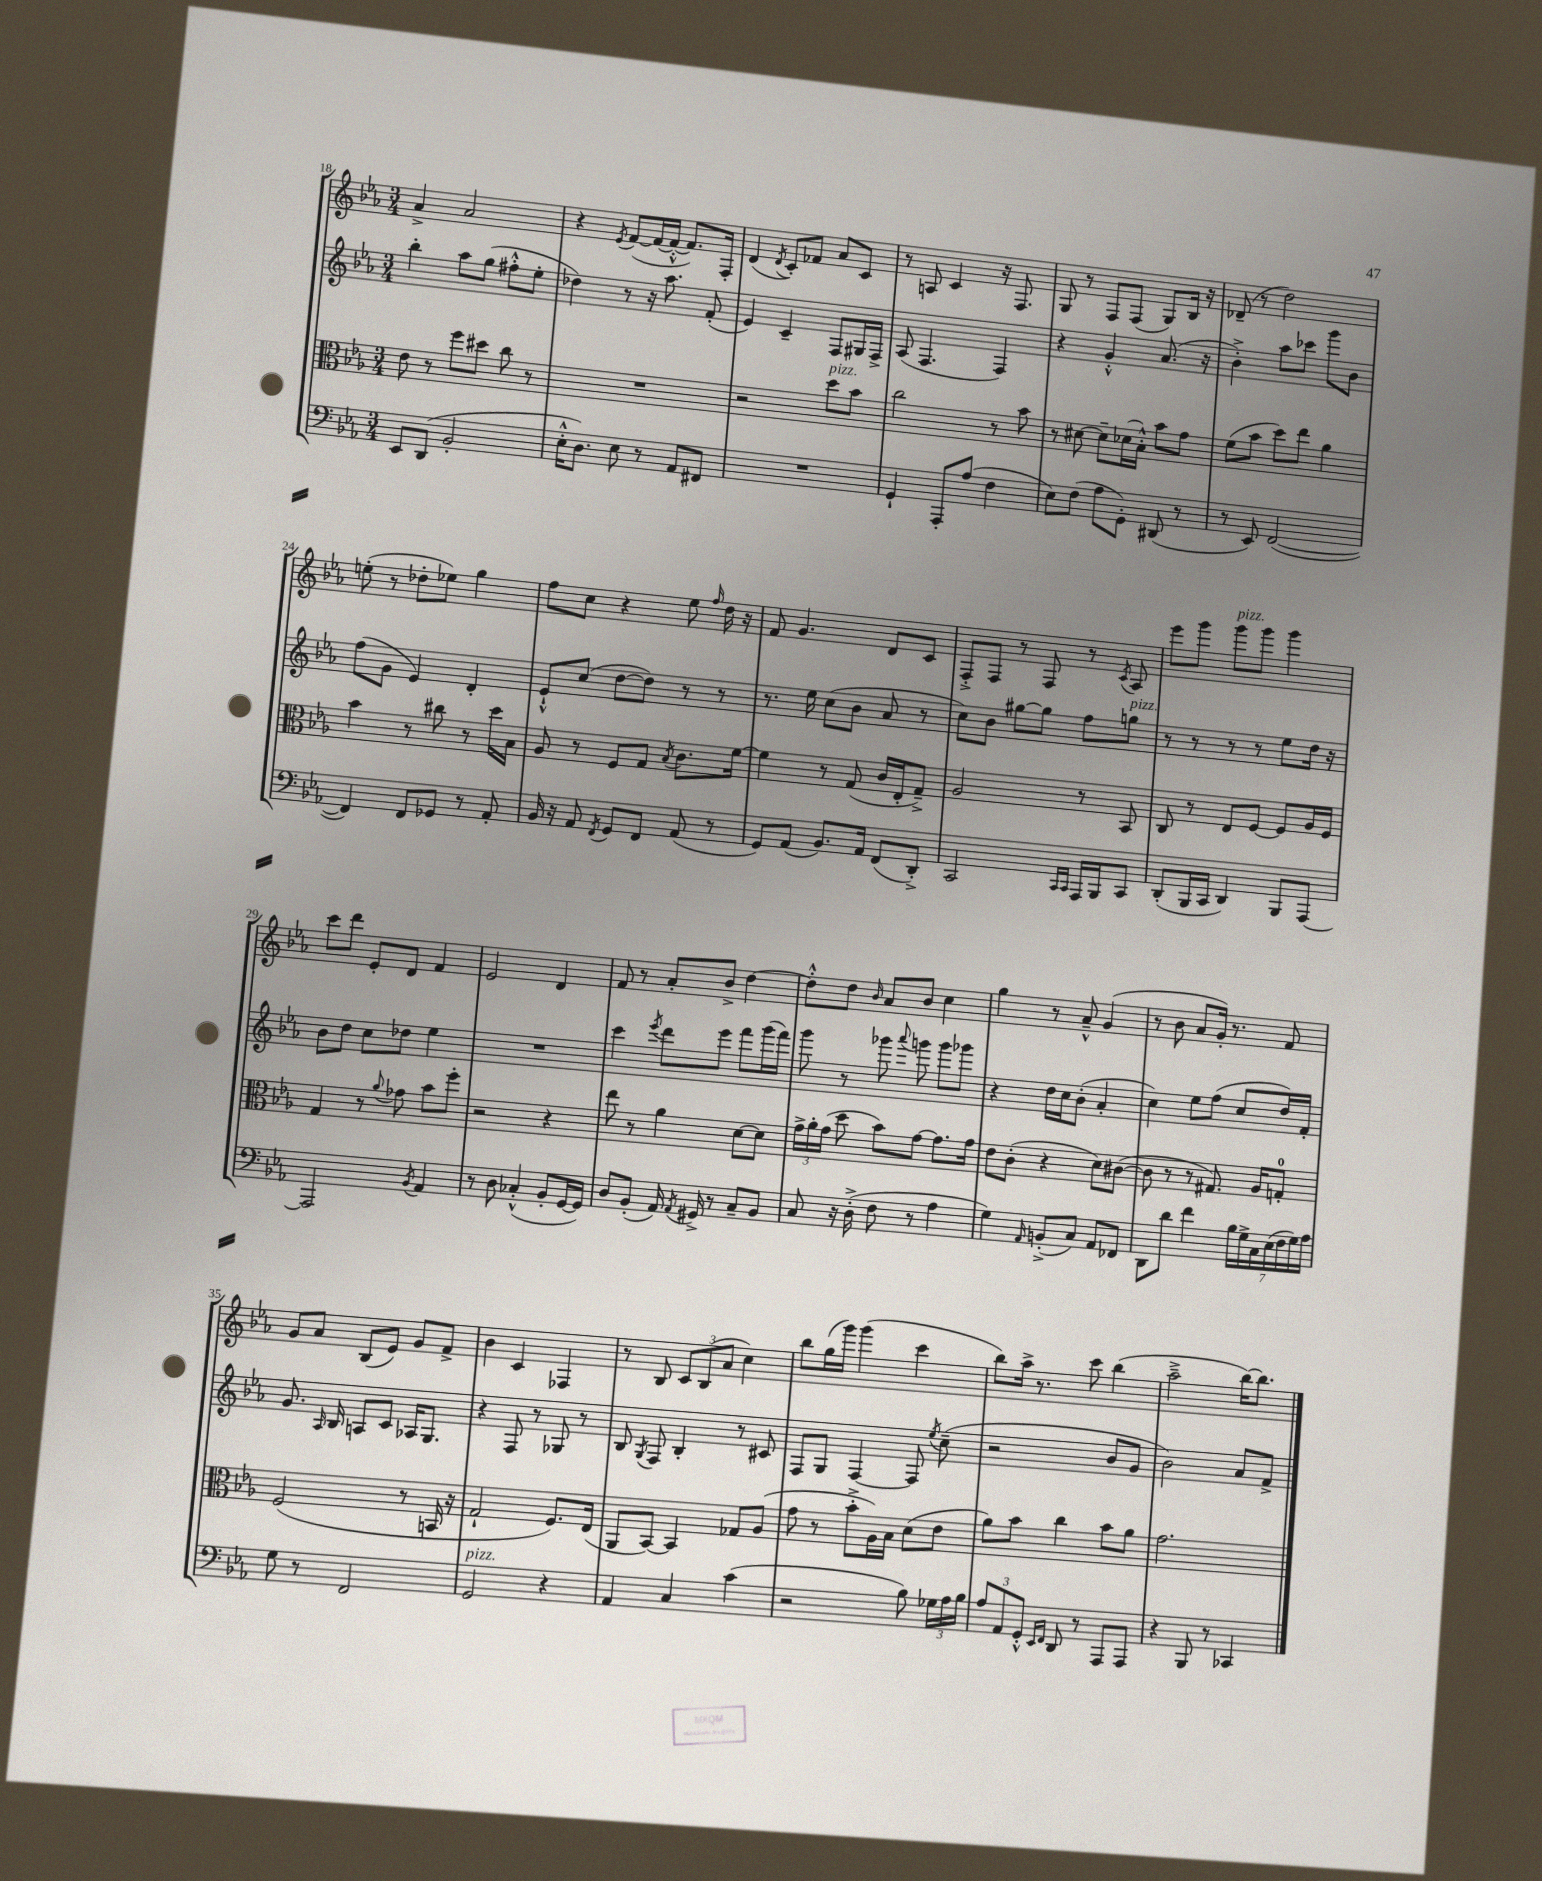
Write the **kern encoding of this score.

**kern	**kern	**kern	**kern
*staff4	*staff3	*staff2	*staff1
*clefF4	*clefC3	*clefG2	*clefG2
*k[b-e-a-]	*k[b-e-a-]	*k[b-e-a-]	*k[b-e-a-]
*M3/4	*M3/4	*M3/4	*M3/4
8EE-	8e-	4bb-'	4a-^
(8DD	8r	.	.
2BB-'	8ff	8aa-	2a-
.	8dd#	(8gg	.
.	8cc	8ff#'^^	.
.	8r	8ee-'	.
=	=	=	=
16E-'^^	2.r	4dd-)	4r
8.D)	.	.	.
.	.	.	8qe-
8E-	.	8r	([8f
8r	.	16r	16f_
.	.	8.aa-	16f'^^_
8AA-	.	.	8.f])
8FF#	.	(8f'	.
.	.	.	16F'
=	=	=	=
2.r	2r	4e-)	(4d
.	.	.	8qd
.	.	4c~	8c')
.	.	.	8f-
.	8dd	8F	8a-
.	8b-	16G#	8c
.	.	16F^	.
=	=	=	=
4GG`	2cc	(8A-	8r
.	.	4.F	8A
8AAA-'	.	.	4c
(8A-	.	.	.
4F	8r	4F)	16r
.	.	.	8.F
.	8b-	.	.
=	=	=	=
8E-)	8r	4r	8G
(8F	[8d#	.	8r
8A-	8d#~]	4g'^^	8F
8GG')	(16d-	.	(8F
.	16B-'^^)	.	.
(8DD#	8b-	(8.a-	8G)
8r	8g	.	16B-
.	.	16r	16r
=	=	=	=
8r	(8f	4b-'^)	(8d-~
8EE-)	8b-	.	8r
([2FF	8dd)	8aa-	2dd)
.	8ee-	8ccc-	.
.	4a-	8ggg	.
.	.	8b-	.
=	=	=	=
4FF])	4b-	(8ff	(8ee'
.	.	8g	8r
8FF	8r	4e-)	8dd-'
8GG-	8cc#	.	8ee-)
8r	8r	4d'	4gg
8AA-'	16dd	.	.
.	16B-	.	.
=	=	=	=
16BB-	8A-	8e-`^^	8ff
16r	.	.	.
8AA-	8r	(8cc	8cc
8qFF	.	.	.
8GG	8F	[8dd	4r
8FF	8G	8dd])	.
.	8qB-	.	.
(8AA-	8.c	8r	8ee-
.	.	.	16qqff
8r	.	8r	16dd
.	[16f	.	16r
=	=	=	=
8GG)	4f]	8.r	8f
(8AA-	.	.	4.g
.	.	16ee-	.
8.BB-)	8r	(8cc	.
.	(8G	8b-	.
16AA-	.	.	.
(8FF	16c	8a-	8d
.	16E-'	.	.
8DD'^)	8G~^)	8r	8c
=	=	=	=
2CC	2A-	8cc)	8F'^
.	.	8b-	8F
.	.	[8gg#	8r
.	.	8gg#]	8F
16qqCC	.	.	.
16qqCC	.	.	.
16AAA-	8r	8ff	8r
16BBB-	.	.	.
.	.	.	8qc
8CC	8BB-	8gg	8A-
=	=	=	=
(8DD'	8C	8r	8eee-
16BBB-	8r	8r	8ggg
16CC	.	.	.
4DD)	8E-	8r	8ggg
.	[8F	8r	8ggg
8BBB-	8F]	8ee-	4ggg
[8AAA-	16A-	16dd	.
.	16F	16r	.
=	=	=	=
2AAA-]	4G	8b-	8ccc
.	.	8dd	8ddd
.	8r	8cc	8e-'
.	8qqa-	.	.
.	8g-	8dd-	8d
8qBB-	.	.	.
4AA-	8b-	4ee-	4f
.	8ff'	.	.
=	=	=	=
8r	2r	2.r	2e-
8D	.	.	.
(4C-'^^	.	.	.
8BB-'	4r	.	4d
[16GG	.	.	.
16GG])	.	.	.
=	=	=	=
8D	8ee-	4ccc	8f
(8BB-'	8r	.	8r
.	.	8qeee-	.
16AA-)	4a-	8ddd	8a-'
8qAA-	.	.	.
16GG#^	.	.	.
8r	.	8eee-	8b-^
8C~	[8d	8fff	[4dd
8BB-	8d]	(16ggg	.
.	.	16fff)	.
=	=	=	=
8C	24g^	8ggg	8dd'^^]
.	24a-'	.	.
.	(24g	.	.
16r	8dd	8r	8dd
(16D'^	.	.	.
.	.	.	16qqb-
8F	8b-)	8ggg-	8a-
.	.	8qqaaa-	.
8r	[8g	8ggg	8b-
4A-	8.g]	8ggg	4cc
.	.	8ggg-	.
.	16g	.	.
=	=	=	=
4G)	8e-	4r	4gg
.	(8c'	.	.
16qqAA-	.	.	.
(8BB'^	4r	16dd	8r
.	.	16cc	.
8C)	.	(8b-'	8a-~^^
8AA-	8d)	4a-'	(4g
8FF-	([8c#	.	.
=	=	=	=
8DD	8c#]	4cc)	8r
8d	8r	.	8b-
4f	8r	8ee-	8a-
.	8.G#)	(8ff	16g')
.	.	.	8.r
28B-	.	8cc	.
28G^	.	.	.
.	16A-	.	.
28C	.	.	.
(28E-	.	.	.
.	8G'	16dd)	8f
28F	.	.	.
28G)	.	.	.
.	.	16f'	.
28A-	.	.	.
=	=	=	=
8G	(2F	8.g	8g
8r	.	.	8a-
.	.	16qqA-	.
.	.	16B-	.
2FF	.	8A	(8B-
.	.	8c	8e-)
.	8r	16A-	8g
.	.	8.G	.
.	16BB	.	8f^
.	16r	.	.
=	=	=	=
2GG	2G`	4r	4b-
.	.	8F	4c
.	.	8r	.
4r	8.F)	8G-	4F-
.	.	8r	.
.	(16E-	.	.
=	=	=	=
4AA-	8AA-	8B-	8r
.	.	8qG	.
.	[8BB-)	8F	8B-
4C	4BB-]	4B-'	12c
.	.	.	(12B-
.	.	.	12a-
(4c	8G-	8r	4cc)
.	(8A-	8c#	.
=	=	=	=
2r	8g	8F	8bb-
.	8r	8G	(16gg
.	.	.	16ggg)
.	8b-'^	[4F	(4ggg
.	16A-)	.	.
.	16B-	.	.
8B-)	(8d	8F]	4ccc
.	.	8qee-	.
24G-	8e-	(8cc~	.
24A-	.	.	.
24B-	.	.	.
=	=	=	=
12A-	8a-)	2r	8bb-)
12AA-	.	.	.
.	8b-	.	16aa-^
12GG'^^	.	.	.
.	.	.	8.r
16qqEE-	.	.	.
16qqFF	.	.	.
8DD	4cc	.	.
8r	.	.	8ccc
8AAA-	8b-	8b-	(4bb-
8AAA-	8a-	8g	.
=	=	=	=
4r	2.g	2b-)	2aa-~^
8BBB-	.	.	.
8r	.	.	.
4CC-	.	8a-	[16bb-)
.	.	.	8.bb-]
.	.	8f^	.
==	==	==	==
*-	*-	*-	*-
